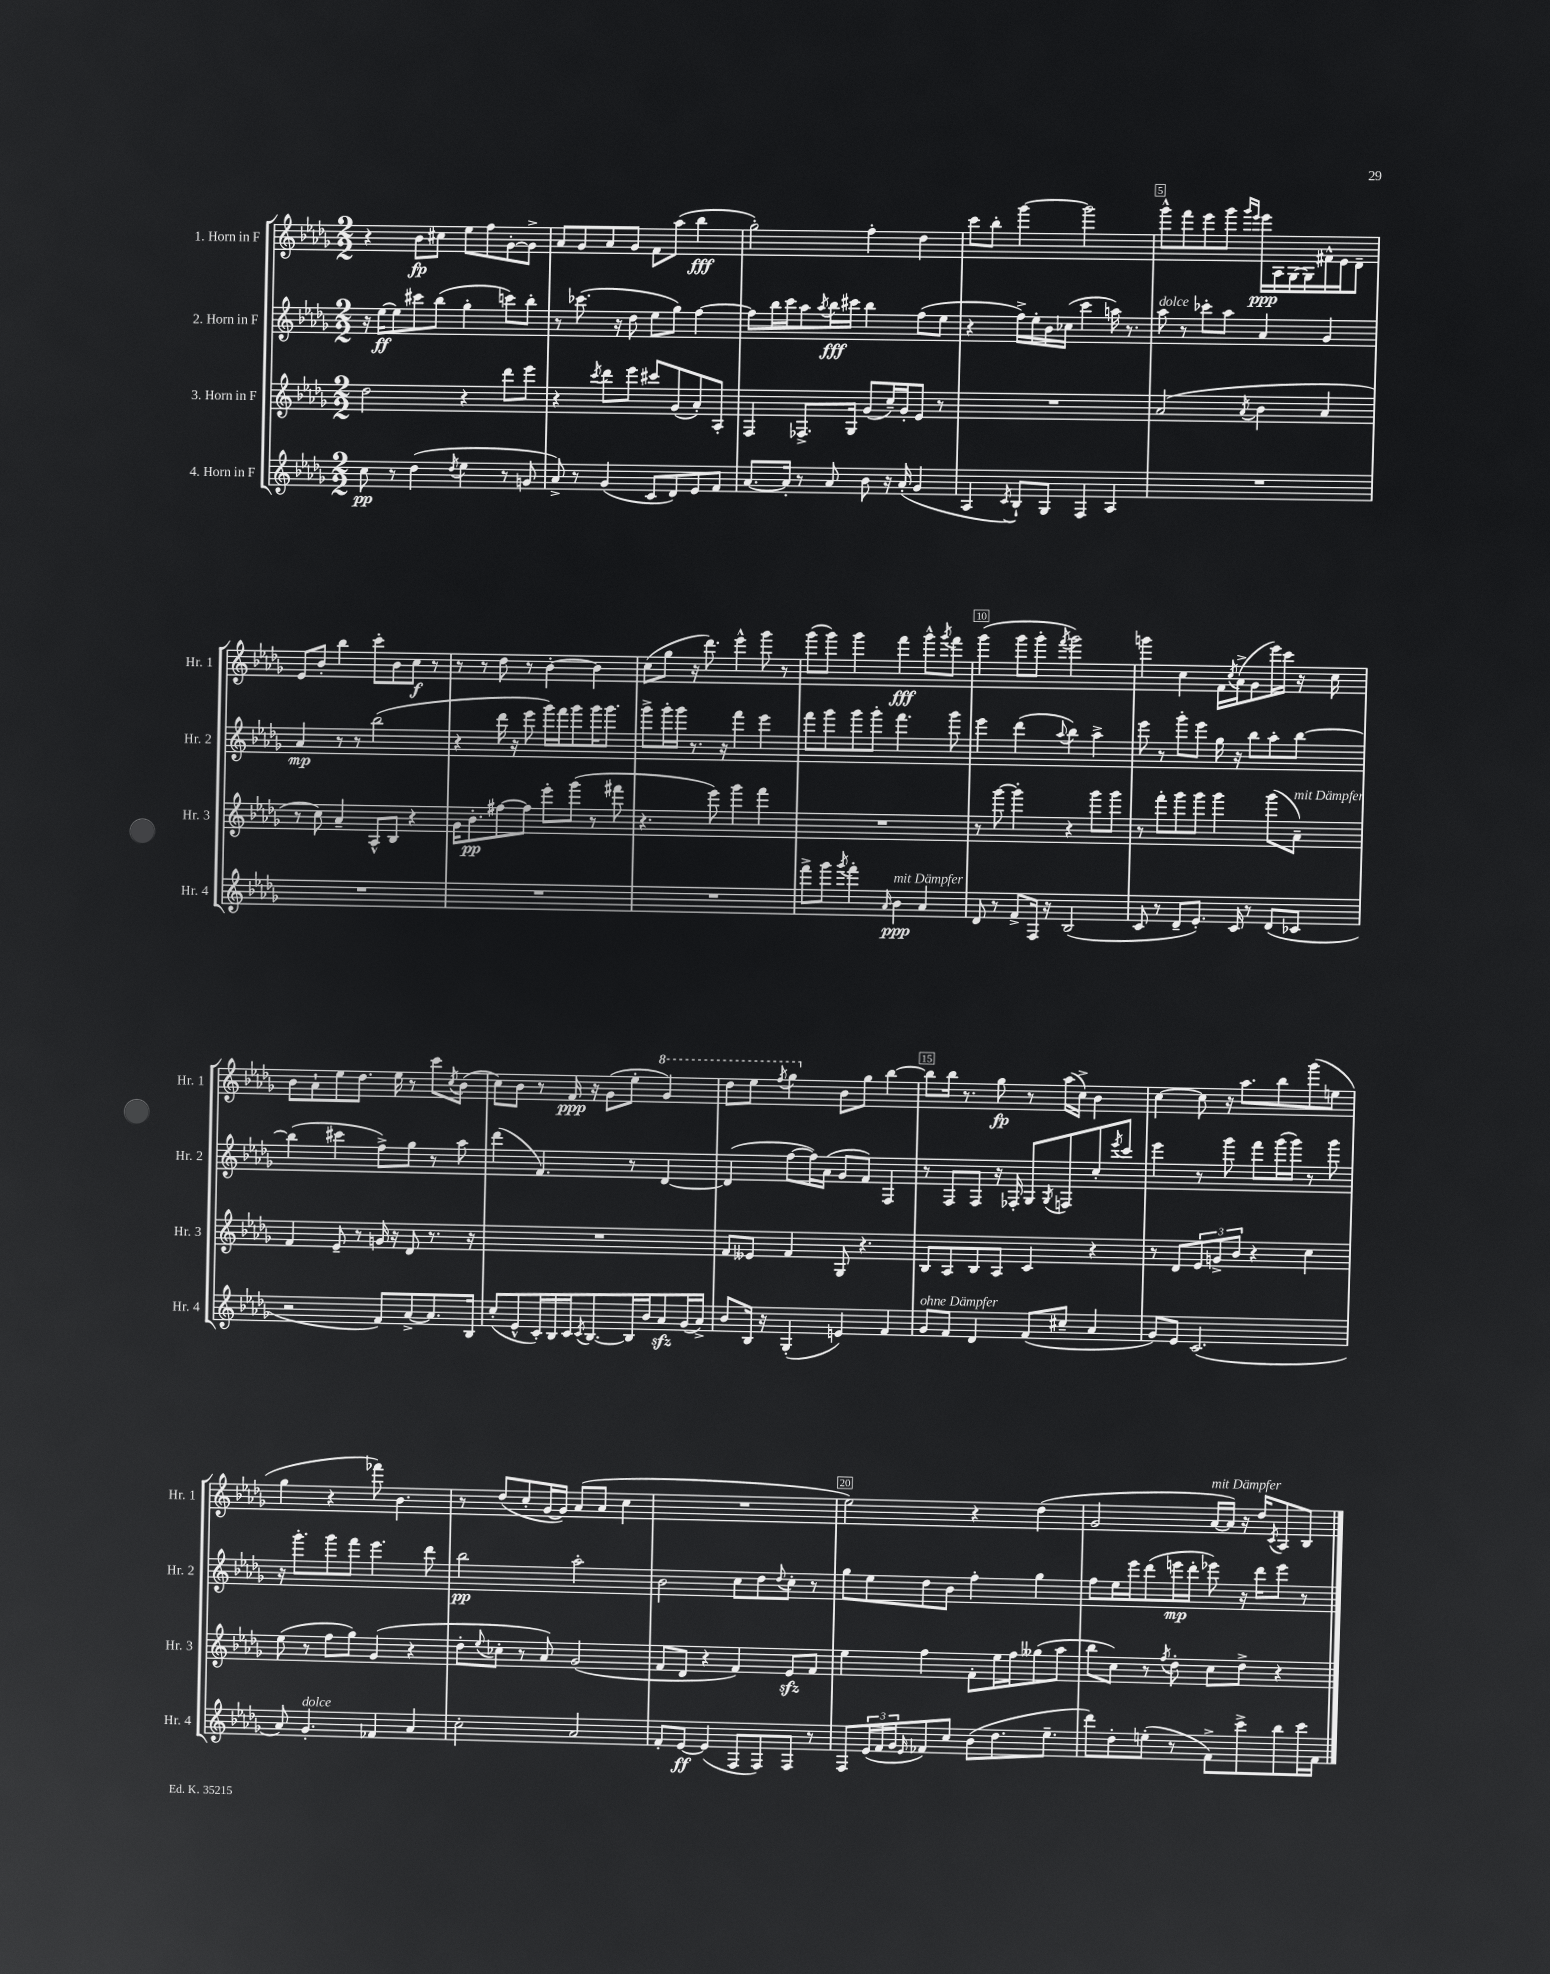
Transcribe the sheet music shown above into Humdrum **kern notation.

**kern	**kern	**kern	**kern
*staff4	*staff3	*staff2	*staff1
*clefG2	*clefG2	*clefG2	*clefG2
*k[b-e-a-d-g-]	*k[b-e-a-d-g-]	*k[b-e-a-d-g-]	*k[b-e-a-d-g-]
*M2/2	*M2/2	*M2/2	*M2/2
8cc	2dd-	16r	4r
.	.	[16ee-	.
8r	.	8ee-]	.
(4dd-	.	8ccc#	8b-
.	.	(8bb-	8cc#
8qdd-	.	.	.
4ee-	4r	4gg-'	8ee-
.	.	.	8ff
8r	8ddd-	8ccc)	[8g-'
8g	8eee-	8bb-'	8g-^]
=	=	=	=
8a-^)	4r	8r	8a-
8r	.	(8.ccc-	8g-
.	8qccc	.	.
(4g-	8ddd-	.	8a-
.	.	16r	.
.	8eee-	8dd-	8g-
8c	8ccc#	8ee-	8f
8d-)	(8g-	8gg-)	(8aa-
8e-	8a-')	[4ff	4bb-
8f	8A-'	.	.
=	=	=	=
[8.a-	4F	8ff]	2gg-')
.	.	16bb-	.
16a-']	.	16ccc	.
8r	8.F-^	8aa-	.
.	.	8qaa-	.
8a-	.	16bb-	.
.	16G-	16ccc#	.
8b-	(8g-	4bb-	4ff'
16r	16cc~)	.	.
(16a-'	16g-'	.	.
4g-	8e-	(8ff	4dd-
.	8r	8ee-	.
=	=	=	=
4A-	1r	4r	8ccc
.	.	.	8bb-'
8qc	.	.	.
8B-`)	.	16ff^)	[4ggg-
.	.	16ee-'	.
8G-	.	16b-	.
.	.	(16cc-	.
4F	.	4ccc	2ggg-]
4A-	.	16aa)	.
.	.	8.r	.
=	=	=	=
1r	(2a-	8aa-	8ggg-^^
.	.	8r	8fff
.	.	8ccc-'	8eee-
.	.	8aa-	8ggg-
.	.	.	16qqggg-
.	8qa-	.	16qqeee-
.	4b-	4a-	16eee-
.	.	.	16A-
.	.	.	[16G-
.	.	.	16G-]
.	4a-	4g-	16f#^^
.	.	.	16e-
.	.	.	8d-~
=	=	=	=
1r	8r	4a-	8e-
.	8cc)	.	8b-'
.	4a-~	8r	4bb-
.	.	8r	.
.	8A-^^	(2bb-	8ccc'
.	8B-	.	8b-
.	4r	.	8cc
.	.	.	8r
=	=	=	=
1r	16g-	4r	8r
.	8.b-'	.	.
.	.	.	8r
.	[8ff#	16ddd-	8dd-
.	.	16r	.
.	8ff#]	8eee-	8r
.	8eee-'	16ggg-)	[4b-'
.	.	16fff	.
.	(8ggg-	8ggg-	.
.	8r	16ggg-	4b-]
.	.	8.ggg-	.
.	8fff#	.	.
=	=	=	=
1r	4.r	8ggg-^	(8cc
.	.	16ggg-'	8gg-
.	.	16ggg-	.
.	.	8.r	16r
.	.	.	8.ddd-)
.	8eee-)	.	.
.	.	16r	.
.	4ggg-	4fff	4eee-^^
.	4fff	4eee-	8ggg-
.	.	.	8r
=	=	=	=
8fff^	1r	8fff	(8ggg-
8ggg-	.	8ggg-	8ggg-)
8qggg-	.	.	.
4fff'	.	8ggg-	4ggg-
.	.	8ggg-'	.
16qqa-	.	.	.
4b-	.	4.fff	4fff
4a-	.	.	8ggg-^^
.	.	.	8qggg-
.	.	8ggg-	8fff
=	=	=	=
8d-	8r	4eee-	(4ggg-
8r	[8ggg-	.	.
8f^	4ggg-']	(4ddd-	8ggg-
16F	.	.	8ggg-'
16r	.	.	.
.	.	8qqaa-	8qfff
(2B-	4r	4bb-)	2ggg-)
.	8ggg-	4aa-^	.
.	8ggg-	.	.
=	=	=	=
8c	8r	8eee-	4ggg
8r	8fff'	8r	.
8d-~	8ggg-	8ggg-'	4cc
8.e-')	8ggg-	8eee-	.
.	4ggg-	16gg-	16f
.	.	.	8qcc
16c	.	16r	(16a-^
8r	.	8bb-	8g-
(8d-	(8ggg-	8aa-'	16eee-)
.	.	.	16ccc
8c-	8a-~)	[8bb-	16r
.	.	.	16cc
=	=	=	=
2r	4f	(4bb-]	8b-
.	.	.	8a-`
.	8e-~	4ccc#	8ee-
.	8r	.	8.dd-
8f)	16g	8ff^)	.
.	16r	.	16ee-
[8a-^	8d-	8gg-	8r
8.a-]	8.r	8r	8ccc
.	.	.	8qcc
.	.	8aa-	(8b-
16B-	16r	.	.
=	=	=	=
(8cc'	1r	(4ddd-	8cc)
8e-^^	.	.	8b-
16c')	.	4.f)	8r
16B-	.	.	.
16c	.	.	16f
8qc	.	.	.
[8.B-	.	.	16r
.	.	.	(8g-
16B-]	.	8r	8ee-'
16b-	.	.	.
8a-	.	[4d-	4gg-)
(16g-	.	.	.
16a-^)	.	.	.
=	=	=	=
8b-	8f	(4d-]	8ddd-
16B-	8e--	.	8eee-
16r	.	.	.
.	.	.	8qfff
(4G-'	4f	[8ff	4ggg-
.	.	16ff])	.
.	.	(16a-	.
4e)	8G-	8g-	8b-
.	4.r	8f)	8gg-
4f	.	4F	[4bb-
=	=	=	=
8g-	8B-	8r	8bb-]
8f	8A-	8F	16bb-
.	.	.	8.r
4d-	8B-	8F	.
.	8A-	16r	8gg-
.	.	16F-'	.
(8f	4c	8G-	8r
.	.	8qG-	.
8cc#~	.	8F	(16aa-
.	.	.	16cc^)
4a-	4r	8cc'	4b-
.	.	8qeee-	.
.	.	8ccc	.
=	=	=	=
8g-)	8r	4eee-	[4cc
8e-	8d-	.	.
(2.c	12e-	8r	8cc]
.	12g^	.	.
.	.	8ggg-	16r
.	12b-	.	.
.	.	.	8.aa-
.	4r	8fff	.
.	.	(16ggg-	8bb-
.	.	16ggg-)	.
.	4cc	8r	(8ggg-
.	.	8ggg-	8ee
=	=	=	=
8a-)	(8ee-	16r	4gg-
.	.	8.ggg-'	.
4.g-'	8r	.	.
.	8ff	8ggg-	4r
.	8gg-)	8fff	.
4f-	(4g-	4.eee-	8fff-)
.	.	.	4.b-
4a-	4r	.	.
.	.	8ddd-	.
=	=	=	=
2cc'	8dd-'	2bb-	8r
.	8qqee-	.	.
.	8cc-'	.	(8dd-
.	8r	.	8cc'
.	8a-)	.	[16g-
.	.	.	16g-])
2a-	(2g-	2aa-'	(8a-
.	.	.	8a-
.	.	.	4cc
=	=	=	=
8f'	8f	2b-	1r
[8e-	8d-	.	.
(4e-]	4r	.	.
8F	4f)	8cc	.
8F)	.	8dd-	.
.	.	8qqdd-	.
8F	8e-	8cc'	.
8r	8f	8r	.
=	=	=	=
8F	4ee-	8gg-	2ee-)
(24e-	.	8ee-	.
24f	.	.	.
24g-	.	.	.
16qqe-	.	.	.
8f-)	4ff	8dd-	.
8cc	.	8b-	.
(8b-	8f'	4ff'	4r
8.dd-	16ee-	.	.
.	16ff	.	.
.	(8gg--	4gg-	(4dd-
8.ee-~	.	.	.
.	8aa-	.	.
=	=	=	=
8ddd-)	8bb-	8ff	2g-
8dd-'	8cc)	16ee-	.
.	.	16eee-	.
(8ee'	8r	(8ddd-	.
.	8qff	.	.
8r	8dd-'	16eee	.
.	.	16ddd-'	.
8f^)	8cc	8eee-)	[16a-
.	.	.	16a-])
8ccc^	8dd-^	16r	16r
.	.	16ddd-	16dd-
.	.	.	8qc
8bb-	4r	8eee-	8A-
16ccc	.	8r	8B-
16f	.	.	.
==	==	==	==
*-	*-	*-	*-
